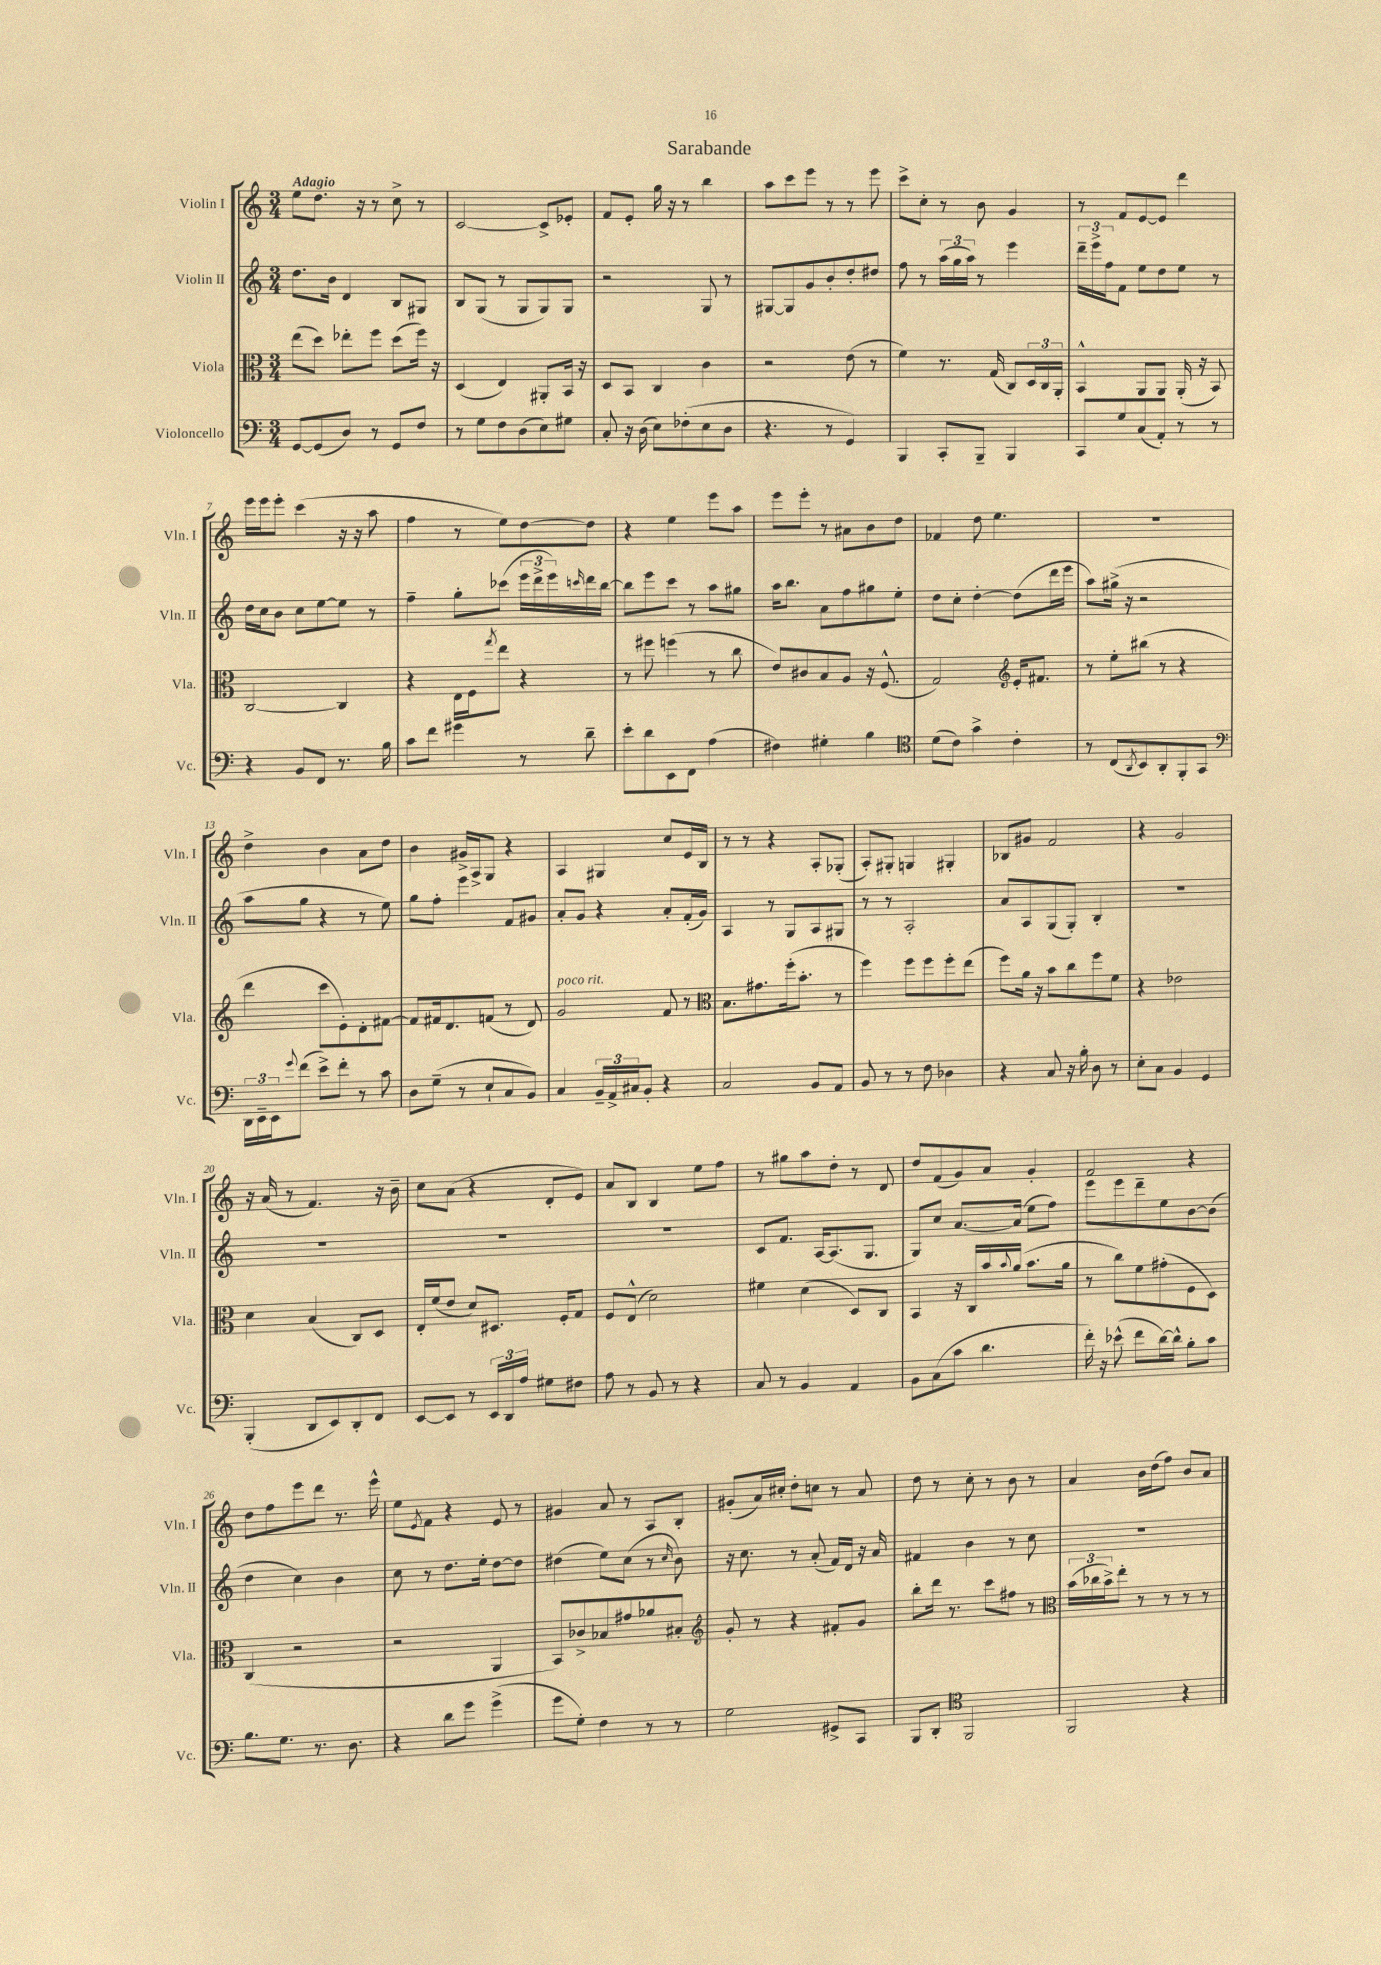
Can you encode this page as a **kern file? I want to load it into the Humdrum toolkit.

**kern	**kern	**kern	**kern
*staff4	*staff3	*staff2	*staff1
*clefF4	*clefC3	*clefG2	*clefG2
*k[]	*k[]	*k[]	*k[]
*M3/4	*M3/4	*M3/4	*M3/4
[8GG/L	(8ee\L	8.dd\L	8ee\L
(8GG/]	8dd\J)	.	8.dd\J
.	.	16b\Jk	.
8D/J)	8ee-'\L	4d/	.
.	.	.	16r
8r	8ff\J	.	8r
8GG/L	(8dd\L	8B/L	8cc^\
8F/J	16ff\Jk)	8G#/J	8r
.	16r	.	.
=	=	=	=
8r	(4D/	8B/L	[2c/
8G\L	.	(8G/J	.
8F\	4E/)	8r	.
(8D\	.	8G/L	.
8E\)	8AA#'/L	8G/)	8c^/]L
8G#\J	16BB/Jk	8G/J	8e-'/J
.	16r	.	.
=	=	=	=
8C'/	8D/L	2r	8f/L
16r	8BB/J	.	8e'/J
(16D\	.	.	.
8E\L)	4C/	.	16gg\
.	.	.	16r
(8F-'\	.	.	8r
8E\	4c\	8G/	4bb\
8D\J	.	8r	.
=	=	=	=
4.r	2r	[8G#/L	8aa\L
.	.	8G#/]	8ccc\
.	.	8g/	8eee\J
8r	.	8b'/	8r
4GG/)	(8e\	8dd'/	8r
.	8r	8dd#/J	8eee\
=	=	=	=
4BBB/	4f\)	8ff\	8ccc^\L
.	.	8r	8cc'\J
8CC'/L	8.r	(24aa\LL	8r
.	.	24gg\	.
.	.	24aa\JJ)	.
8BBB~/J	.	8r	8b\
.	(16G/	.	.
4BBB/	8C/L)	4eee\	4g/
.	24D/L	.	.
.	24C/	.	.
.	24AA'/JJ	.	.
=	=	=	=
8CC/L	4BB^^/	24ddd~\LL	8r
.	.	24eee^\	.
.	.	24ff\J	.
8G/	.	8f\J	8f/L
(8C/	8AA/L	8ee\L	[8e/
8AA'/J)	8AA/J	8dd\	8e/]J
8r	(16AA'/	8ee\J	4ddd\
.	16r	.	.
8r	8BB/)	8r	.
=	=	=	=
4r	[2C/	16dd\LL	16eee\LL
.	.	16cc\J	16eee\J
.	.	8b\J	8eee'\J
8BB/L	.	8cc\L	(4ccc\
8FF/J	.	[8ee\	.
8.r	4C/]	8ee\]J	16r
.	.	.	16r
.	.	8r	8aa\
16B\	.	.	.
=	=	=	=
8c\L	4r	4ff~\	4ff\
8f\J	.	.	.
4g#\	16E\LL	8gg'\L	8r
.	16F\J	.	.
.	8qgg/	.	.
.	8ee\J	(8ccc-\J	8ee\L)
8r	4r	24eee\LL	[8dd\
.	.	24ddd^\	.
.	.	24eee\)	.
.	.	16qqccc/	.
8d~\	.	16ddd\	8dd\]J
.	.	[16bb\JJ	.
=	=	=	=
8e'\L	8r	8bb\]L	4r
8d\	8ff#\	8eee\	.
8EE\	(4ff\	8ccc\J	4ee\
8FF\J	.	8r	.
(4A\	8r	8aa\L	8eee\L
.	8cc\	8gg#\J	8aa\J
=	=	=	=
4F#\)	8e/L)	16aa\LK	8eee\L
.	.	8.bb\J	.
.	8c#/	.	8eee'\J
4G#'\	8B/	8a\L	8r
.	8A/J	8ff\	8a#\L
4B\	16r	8gg#\	8b\
.	(8.F^^/	.	.
.	.	8ee'\J	8dd\J
=	=	=	=
*clefC4	*	*	*
(8d\L	2G/)	8dd\L	4f-/
8c\J)	.	8cc'\J	.
4g^\	.	[4dd'\	8dd\
.	.	.	4.ee\
*	*clefG2	*	*
4c'\	16e'/LK	(8dd\]L	.
.	8.f#/J	.	.
.	.	16ddd\L	.
.	.	16eee\JJ	.
=	=	=	=
8r	8r	8aa\L)	2.r
(8C/L	8ee'\L	(16gg#^\Jk	.
.	.	16r	.
8qAA/	.	.	.
8BB/)	(8bb#\J	2r	.
8AA'/	8r	.	.
8FF'/	4r	.	.
8GG/J	.	.	.
=	=	=	=
*clefF4	*	*	*
24DD\LL	4ddd\	8aa\L	4dd^\
24EE~\	.	.	.
24EE\J	.	.	.
8qqg/	.	.	.
(8f\J	.	8gg\J	.
8e^\L)	8ccc\L	4r	4b\
8f'\J	8e'\)	.	.
8r	8d'\	8r	8a\L
8c\	[8f#\J	8ee\)	8dd\J
=	=	=	=
8D\L	8f#/]L	8gg\L	4b\
(8G~\J	16f#/k	8ff'\J	.
.	8.d/	.	.
8r	.	4eee\	16g#^/LL
.	.	.	16A^/J
8E`/L	(8f/J	.	8G/J
8C/	8r	8f/L	4r
8BB/J)	8d/)	8g#/J	.
=	=	=	=
4C/	2g/	8a'/L	4A/
.	.	8g/J	.
24BB~/LL	.	4r	4G#/
24AA^/	.	.	.
24C#/J	.	.	.
8BB'/J	.	.	.
4r	8f/	8a'/L	8cc/L
.	8r	(16f'/L	16e/L
.	.	16g/JJ)	16B/JJ
=	=	=	=
*	*clefC3	*	*
2C/	8.B\L	4A/	8r
.	.	.	8r
.	8.g#\	.	.
.	.	8r	4r
.	(16ff'\k	8G/L	.
.	8.b'\J	.	.
8BB/L	.	8A/	8A'/L
8AA/J	8r	8G#/J	(8G-'/J
=	=	=	=
8BB/	4ff\)	8r	8A'/L)
8r	.	8r	8G#'/J
8r	8ff\L	2A'/	4G/
8F\	8ff\	.	.
4D-\	8ff'\	.	4G#'/
.	(8ee\J	.	.
=	=	=	=
4r	8ff\L)	8a/L	8B-/L
.	16a\Jk	8A/	8g#/J
.	16r	.	.
8C/	8b\L	(8G/	2f/
16r	8cc\	8G'/J)	.
16B'\	.	.	.
8D\	8ff\	4B'/	.
8r	8f\J	.	.
=	=	=	=
8E'\L	4r	2.r	4r
8C\J	.	.	.
4BB/	2e-\	.	2g/
4GG/	.	.	.
=	=	=	=
(4BBB'/	4d\	2.r	16r
.	.	.	(16a/
.	.	.	8r
8DD/L	(4B/	.	4.f/)
8EE/)	.	.	.
8DD'/	8C/L)	.	.
8FF/J	8D/J	.	16r
.	.	.	16b~\
=	=	=	=
[8EE/L	16E'/LL	2.r	8cc\L
.	(16f/J	.	.
8EE/]J	8e/J	.	(8a\J
8r	8d/L)	.	4r
24EE/LL	8.D#/J	.	.
24DD/	.	.	.
24A/JJ	.	.	.
8G#\L	.	.	8d'/L
.	16F'/LK	.	.
8F#\J	8G/J	.	8e/J)
=	=	=	=
8A\	8F/L	2.r	8a/L
8r	(8E^^/J	.	8B/J
8BB/	2d\)	.	4B/
8r	.	.	.
4r	.	.	8ee\L
.	.	.	8ff\J
=	=	=	=
8C/	4f#\	8c/L	8r
8r	.	8.f/J	8gg#\L
4BB/	(4d\	.	8aa\
.	.	[16A/LK	.
.	.	(8.A/]	8dd'\J
4AA/	8D/L)	.	8r
.	.	8.G/J	.
.	8C/J	.	8d/
=	=	=	=
8BB\L	4BB/	8G/L)	8dd/L
(8C\	.	8cc/J	(8f/
8c\J	16r	[8.a/L	8g/)
.	16C/LL	.	.
4.d\	16b/	.	8a/J
.	8qqb/	.	.
.	(16a/JJ	(16a/]Jk	.
.	8.b\L	8ee\L	4g'/
.	.	8ff\J)	.
.	16a\Jk	.	.
=	=	=	=
16f'\)	8r	8eee\L	2f/
16r	.	.	.
(8e-^^\	8cc\L)	8eee\	.
8f\L	8f\	8ddd~\	.
[16d\L)	(8g#'\	8ee\	.
16d^^\]JJ	.	.	.
8B'\L	8F\	[8b\	4r
8c\J	8D\J)	(8b\]J	.
=	=	=	=
8.B\L	(4C/	4dd\	8dd\L
.	.	.	8ff\
8.G\J	.	.	.
.	2r	4cc\)	8eee\
8.r	.	.	8ddd\J
.	.	4b\	8.r
8.D\	.	.	.
.	.	.	16eee^^\
=	=	=	=
4r	2r	8cc\	8ee\L
.	.	.	8qe/
.	.	8r	8f\J
8d\L	.	8.dd\L	4r
8g\J	.	.	.
.	.	16ee'\Jk	.
(4g^\	4AA/	[8dd\L	8e/
.	.	8dd\]J	8r
=	=	=	=
8g\L	8BB/L)	(4dd#\	4g#/
8G'\J)	8c-^/	.	.
4F\	8B-/	8ee\L)	8a/
.	8g#/	(8cc\J	8r
8r	8a-/	8r	8A/L
.	.	16qqcc/	.
8r	8B#'/J	8b\)	8B'/J
=	=	=	=
*	*clefG2	*	*
2G\	8g'/	16r	(8g#'/L
.	.	8.cc\	.
.	8r	.	16a/L)
.	.	.	16cc#'/JJ
.	4r	8r	8dd'\L
.	.	(8a'/	8cc\J
8GG#^/L	8f#'/L	16f/LL)	8r
.	.	16d/JJ	.
8CC/J	8g/J	16r	8a/
.	.	16a/	.
=	=	=	=
8BBB/L	8bb'\L	4f#/	8dd\
8DD'/J	16ddd\Jk	.	8r
.	8.r	.	.
*clefC4	*	*	*
2FF/	.	4b\	8cc'\
.	8ccc\L	.	8r
.	8ff#\J	8r	8b\
.	8r	8cc\	8r
=	=	=	=
*	*clefC3	*	*
2FF/	(24b\LL	2.r	4a/
.	24cc-\	.	.
.	24b^\J)	.	.
.	8ee'\J	.	.
.	8r	.	16b\LL
.	.	.	(16dd\J
.	8r	.	8ff\J)
4r	8r	.	8b/L
.	8r	.	8a/J
==	==	==	==
*-	*-	*-	*-
